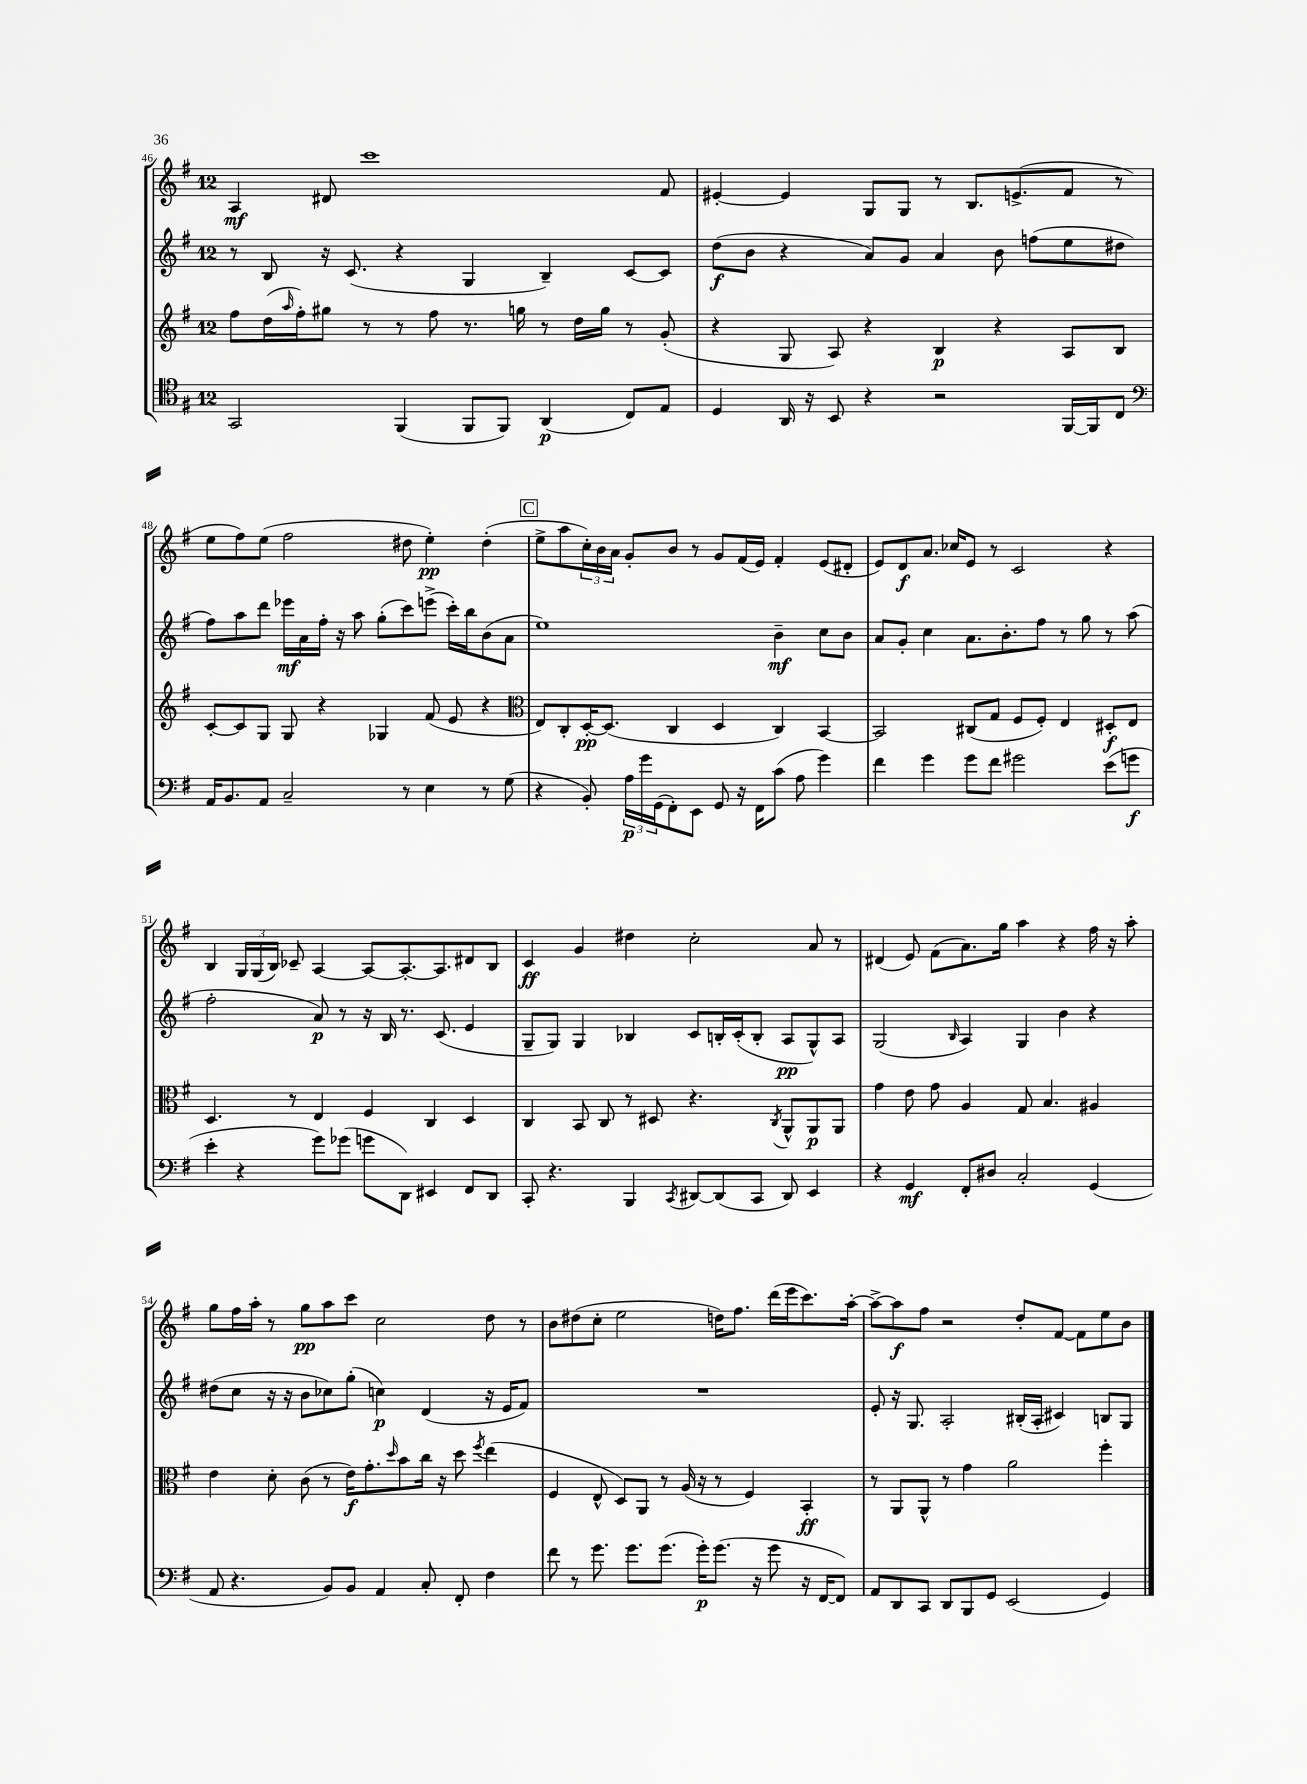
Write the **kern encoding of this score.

**kern	**dynam	**kern	**dynam	**kern	**dynam	**kern	**dynam
*part4	*part4	*part3	*part3	*part2	*part2	*part1	*part1
*staff4	*staff4	*staff3	*staff3	*staff2	*staff2	*staff1	*staff1
*clefC4	*	*clefG2	*	*clefG2	*	*clefG2	*
*k[f#]	*	*k[f#]	*	*k[f#]	*	*k[f#]	*
*M12/8	*	*M12/8	*	*M12/8	*	*M12/8	*
=46	=46	=46	=46	=46	=46	=46	=46
2GG/	.	8ff#\L	.	8r	.	4A/	mf
.	.	(16dd\L	.	8B/	.	.	.
.	.	16qqaa/	.	.	.	.	.
.	.	16ff#'\J)	.	.	.	.	.
.	.	8gg#X\J	.	16r	.	8d#X/	.
.	.	.	.	(8.c/	.	.	.
.	.	8r	.	.	.	1ccc	.
(4FF#/	.	8r	.	4r	.	.	.
.	.	8ff#\	.	.	.	.	.
8FF#/L	.	8.r	.	4G/	.	.	.
8FF#/J)	.	.	.	.	.	.	.
.	.	16ggn\	.	.	.	.	.
(4AA/	p	8r	.	4B~/)	.	.	.
.	.	16dd\LL	.	.	.	.	.
.	.	16gg\JJ	.	.	.	.	.
8C/L)	.	8r	.	[8c/L	.	.	.
8E/J	.	(8g'/	.	8c/J]	.	8f#/	.
=47	=47	=47	=47	=47	=47	=47	=47
4D/	.	4r	.	(8dd\L	f	[4e#X'/	.
.	.	.	.	8b\J	.	.	.
16AA/	.	8G/	.	4r	.	4e#/]	.
16r	.	.	.	.	.	.	.
8BB/	.	8A/)	.	.	.	.	.
4r	.	4r	.	8a/L)	.	8G/L	.
.	.	.	.	8g/J	.	8G/J	.
2r	.	4B/	p	4a/	.	8r	.
.	.	.	.	.	.	8.B/L	.
.	.	4r	.	8b\	.	.	.
.	.	.	.	.	.	(8.en^/	.
.	.	.	.	(8ffn\L	.	.	.
[16FF#/LL	.	8A/L	.	8ee\	.	8f#/J	.
16FF#/J]	.	.	.	.	.	.	.
8C/J	.	8B/J	.	8dd#X\J	.	8r	.
!!LO:LB:g=z
=48	=48	=48	=48	=48	=48	=48	=48
*clefF4	*	*	*	*	*	*	*
16AA/KL	.	[8c'/L	.	8ff#\L)	.	8ee\L	.
8.BB/	.	.	.	.	.	.	.
.	.	8c/]	.	8aa\	.	8ff#\)	.
8AA/J	.	8G/J	.	8ddd\J	.	(8ee\J	.
2C~/	.	8G/	.	16eee-X\LL	mf	2ff#\	.
.	.	.	.	16a\	.	.	.
.	.	4r	.	16ff#'\JJ	.	.	.
.	.	.	.	16r	.	.	.
.	.	.	.	8aa\	.	.	.
.	.	4G-X/	.	(8gg'\L	.	.	.
8r	.	.	.	8ccc\)	.	8dd#X\	.
4E\	.	(8f#/	.	(8eeen^\J	.	4ee'\)	pp
.	.	8e/	.	16ccc'\LL)	.	.	.
.	.	.	.	16bb\J	.	.	.
8r	.	4r	.	(8b\	.	(4dd#'\	.
(8G\	.	.	.	8a\J	.	.	.
!!LO:REH:place=s1:t=C
=49	=49	=49	=49	=49	=49	=49	=49
*	*	*clefC3	*	*	*	*	*
4r	.	8E/L)	.	1ee)	.	8ee^\L	.
.	.	8C'/	.	.	.	8aa\	.
8BB'/)	.	[16D'/K	pp	.	.	24cc'\L)	.
.	.	.	.	.	.	24b\	.
.	.	(8.D/J]	.	.	.	.	.
.	.	.	.	.	.	24a\JJ	.
24A\LL	p	.	.	.	.	8g'/L	.
24g\	.	.	.	.	.	.	.
(24GG\J	.	.	.	.	.	.	.
8FF#'\)	.	4C/	.	.	.	8b/J	.
8EE\J	.	.	.	.	.	8r	.
8GG/	.	4D/	.	.	.	8g/L	.
16r	.	.	.	.	.	(16f#/L	.
16FF#\KL	.	.	.	.	.	16e/JJ)	.
(8c\J	.	4C/)	.	4b~\	mf	4f#'/	.
8A\	.	.	.	.	.	.	.
4g\)	.	[4BB/	.	8cc\L	.	(8e/L	.
.	.	.	.	8b\J	.	8d#X'/J	.
=50	=50	=50	=50	=50	=50	=50	=50
4f#\	.	2BB/]	.	8a/L	.	8e/L)	.
.	.	.	.	8g'/J	.	8d/	f
4g\	.	.	.	4cc\	.	8.a/J	.
.	.	.	.	.	.	16cc-X/KL	.
8g\L	.	(8C#X/L	.	8.a\L	.	8e/J	.
8f#\J	.	8G/J	.	.	.	8r	.
.	.	.	.	8.b'\	.	.	.
2g#X\	.	8F#/L	.	.	.	2c/	.
.	.	8F#'/J)	.	8ff#\J	.	.	.
.	.	4E/	.	8r	.	.	.
.	.	.	.	8gg\	.	.	.
(8e\L	.	8D#X'/L	f	8r	.	4r	.
8gn\J	f	8E/J	.	(8aa\	.	.	.
!!LO:LB:g=z
=51	=51	=51	=51	=51	=51	=51	=51
4e'\	.	4.D/	.	2ff#'\	.	4B/	.
4r	.	.	.	.	.	24G/LL	.
.	.	.	.	.	.	(24G/	.
.	.	.	.	.	.	24B/JJ)	.
.	.	8r	.	.	.	8c-X~/	.
8g\L)	.	4E/	.	8a/)	p	[4A/	.
(8g-X\J	.	.	.	8r	.	.	.
8gn\L	.	4F#/	.	16r	.	8A/L_	.
.	.	.	.	16B/	.	.	.
8DD\J)	.	.	.	8.r	.	8.A'/_	.
4EE#X/	.	4C/	.	.	.	.	.
.	.	.	.	(8.c/	.	8.A/]	.
8FF#/L	.	4D/	.	4e/	.	8d#X/	.
8DD/J	.	.	.	.	.	8B/J	.
=52	=52	=52	=52	=52	=52	=52	=52
8CC'/	.	4C/	.	8G~/L	.	4c/	ff
4.r	.	.	.	8G/J)	.	.	.
.	.	8BB/	.	4G/	.	4g/	.
.	.	8C/	.	.	.	.	.
4BBB/	.	8r	.	4B-X/	.	4dd#X\	.
.	.	8D#X/	.	.	.	.	.
8qCC/	.	.	.	.	.	.	.
[8DD#X/L	.	4.r	.	8c/L	.	2cc'\	.
(8DD#/]	.	.	.	16Bn'/L	.	.	.
.	.	.	.	(16c'/J	.	.	.
8CC/J	.	.	.	8B'/J	.	.	.
.	.	8qC/	.	.	.	.	.
8DD#/)	.	8AA^^/L	.	8A/L	pp	.	.
4EE/	.	8AA/	p	8G^^/)	.	8a/	.
.	.	8AA/J	.	8A/J	.	8r	.
=53	=53	=53	=53	=53	=53	=53	=53
4r	.	4g\	.	(2G/	.	(4d#X/	.
4GG/	mf	8e\	.	.	.	8e/)	.
.	.	8g\	.	.	.	(8f#\L	.
.	.	.	.	16qqB/	.	.	.
8FF#'/L	.	4A/	.	4A/)	.	8.a\)	.
8D#X/J	.	.	.	.	.	.	.
.	.	.	.	.	.	16gg\Jk	.
2C'/	.	8G/	.	4G/	.	4aa\	.
.	.	4.B/	.	.	.	.	.
.	.	.	.	4b\	.	4r	.
(4GG/	.	4A#X/	.	4r	.	16ff#\	.
.	.	.	.	.	.	16r	.
.	.	.	.	.	.	8aa'\	.
!!LO:LB:g=z
=54	=54	=54	=54	=54	=54	=54	=54
8AA/	.	4e\	.	(8dd#X\L	.	8gg\L	.
4.r	.	.	.	8cc\J	.	16ff#\L	.
.	.	.	.	.	.	16aa'\JJ	.
.	.	8d'\	.	16r	.	8r	.
.	.	.	.	16r	.	.	.
.	.	(8c\	.	8b\L	.	8gg\L	pp
8BB/L)	.	8r	.	8cc-X\)	.	8aa\	.
8BB/J	.	16e\KL)	f	(8gg'\J	.	8ccc\J	.
.	.	8.g'\	.	.	.	.	.
4AA/	.	.	.	4ccn\)	p	2cc\	.
.	.	16qqdd/	.	.	.	.	.
.	.	8b\	.	.	.	.	.
8C'/	.	16cc\Jk	.	(4d/	.	.	.
.	.	16r	.	.	.	.	.
8FF#'/	.	8dd\	.	.	.	.	.
.	.	8qff#/	.	.	.	.	.
4F#\	.	(4ee\	.	16r	.	8dd\	.
.	.	.	.	16e/KL	.	.	.
.	.	.	.	8f#/J)	.	8r	.
=55	=55	=55	=55	=55	=55	=55	=55
8f#\	.	4F#/	.	1.r	.	8b\L	.
8r	.	.	.	.	.	(8dd#X\	.
8.g\	.	8E^^/	.	.	.	8cc'\J	.
.	.	8D/L)	.	.	.	2ee\	.
8.g\L	.	.	.	.	.	.	.
.	.	8AA/J	.	.	.	.	.
(8.g\J	.	8r	.	.	.	.	.
.	.	(16A/	.	.	.	.	.
16g'\KL)	p	16r	.	.	.	.	.
(8.g\J	.	8r	.	.	.	16ddn\KL)	.
.	.	.	.	.	.	8.ff#\J	.
.	.	4F#/)	.	.	.	.	.
16r	.	.	.	.	.	.	.
8g\	.	.	.	.	.	(16ddd\LL	.
.	.	.	.	.	.	16eee\J	.
16r	.	4BB'/	ff	.	.	8.ccc\)	.
[16FF#/KL	.	.	.	.	.	.	.
8FF#/J])	.	.	.	.	.	.	.
.	.	.	.	.	.	[16aa'\Jk	.
=56	=56	=56	=56	=56	=56	=56	=56
8AA/L	.	8r	.	8e'/	.	8aa^\L_	.
8DD/	.	8AA/L	.	16r	.	8aa\]	f
.	.	.	.	8.G/	.	.	.
8CC/J	.	8AA^^/J	.	.	.	8ff#\J	.
8DD/L	.	8r	.	2A'/	.	2r	.
8BBB/	.	4g\	.	.	.	.	.
8GG/J	.	.	.	.	.	.	.
(2EE/	.	2a\	.	.	.	.	.
.	.	.	.	(16B#X'/LL	.	8dd'/L	.
.	.	.	.	16A'/JJ	.	.	.
.	.	.	.	4c#X/)	.	[8f#/J	.
.	.	.	.	.	.	8f#\L]	.
4GG/)	.	4ff#'\	.	8Bn/L	.	8ee\	.
.	.	.	.	8G/J	.	8b\J	.
==	==	==	==	==	==	==	==
*-	*-	*-	*-	*-	*-	*-	*-
